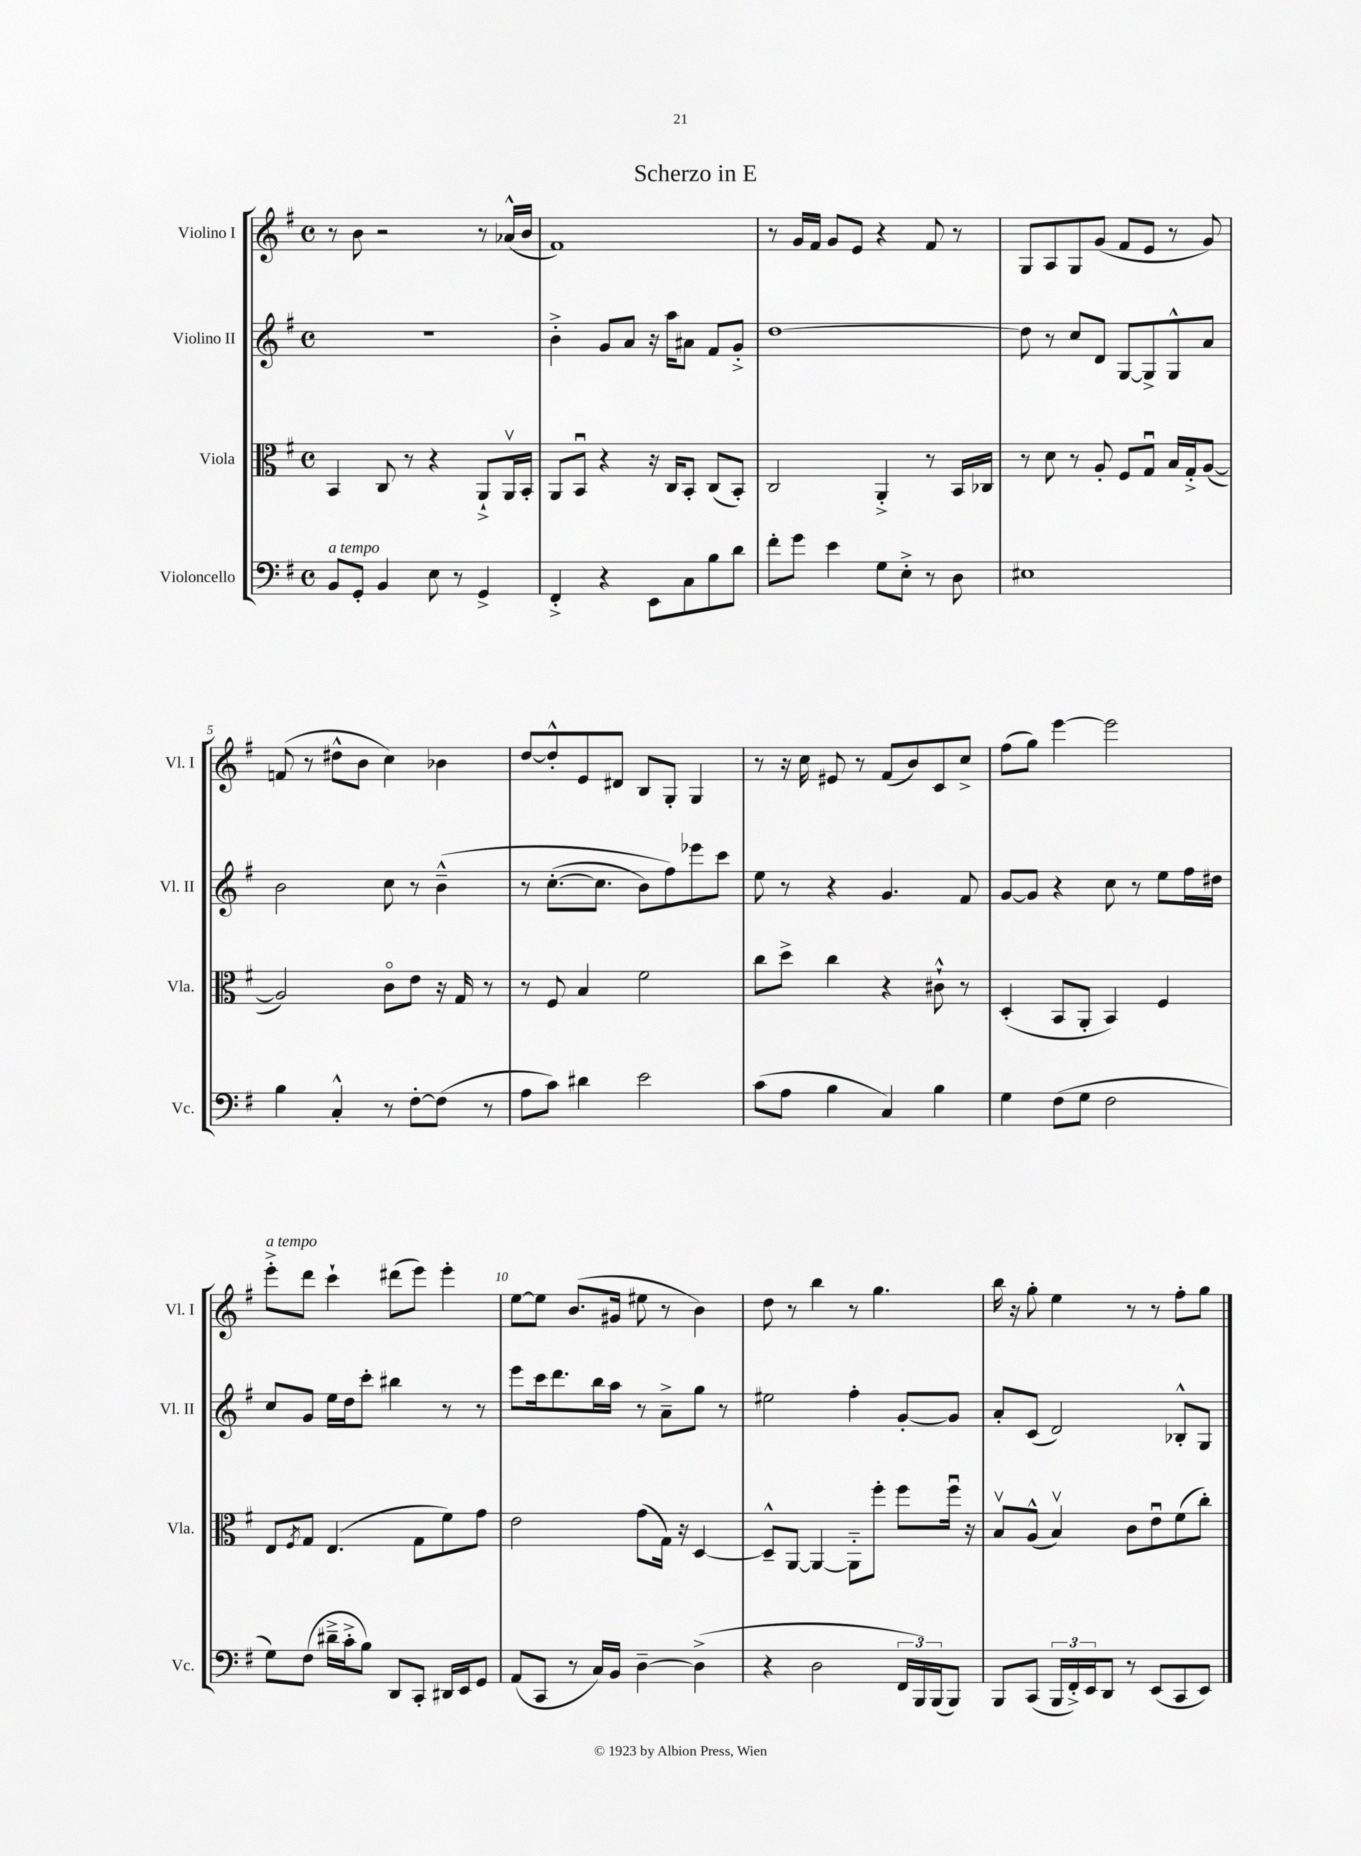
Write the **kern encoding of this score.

**kern	**kern	**kern	**kern
*part4	*part3	*part2	*part1
*staff4	*staff3	*staff2	*staff1
*I"Violoncello	*I"Viola	*I"Violino II	*I"Violino I
*I'Vc.	*I'Vla.	*I'Vl. II	*I'Vl. I
*clefF4	*clefC3	*clefG2	*clefG2
*k[f#]	*k[f#]	*k[f#]	*k[f#]
*M4/4	*M4/4	*M4/4	*M4/4
*met(c)	*met(c)	*met(c)	*met(c)
=1	=1	=1	=1
!LO:TX:a:i:t=a tempo	!	!	!
8BB/L	4BB/	1r	8r
8GG'/J	.	.	8b\
4BB/	8C/	.	2r
.	8r	.	.
8E\	4r	.	.
8r	.	.	.
4GG^/	8AA`^/L	.	8r
.	16AAv/L	.	(16a-X^^/LL
.	16BB'/JJ	.	16b/JJ
=2	=2	=2	=2
4FF#'^/	8AA/L	4b'^\	1f#)
.	8BBu/J	.	.
4r	4r	8g/L	.
.	.	8a/J	.
8EE\L	16r	16r	.
.	16C/KL	16aa\KL	.
8C\	8BB'/J	8a#X\J	.
8B\	(8C/L	8f#/L	.
8d\J	8BB'/J)	8g'^/J	.
=3	=3	=3	=3
8f#'\L	2C/	[1dd	8r
8g\J	.	.	16g/LL
.	.	.	16f#/JJ
4e\	.	.	8g/L
.	.	.	8e/J
8G\L	4AA'^/	.	4r
8E'^\J	.	.	.
8r	8r	.	8f#/
8D\	16BB/LL	.	8r
.	16C-X/JJ	.	.
=4	=4	=4	=4
1E#X	8r	8dd\]	8G/L
.	8d\	8r	8A/
.	8r	8cc/L	8G/
.	8A'/	8d/J	(8g/J
.	8F#/L	[8G/L	8f#/L
.	8Gu/J	8G^/]	8e/J
.	16B/LL	8G^^/	8r
.	16G'^/J	.	.
.	([8A/J	8a/J	8g/)
!!LO:LB:g=z
=5	=5	=5	=5
4B\	2A/])	2b\	(8fn/
.	.	.	8r
4C'^^/	.	.	8dd#X^^\L
.	.	.	8b\J
8r	8c\L	8cc\	4cc\)
[8F#'\L	8e\J	8r	.
(8F#\J]	16r	(4b~^^\	4b-X\
.	16G/	.	.
8r	8r	.	.
=6	=6	=6	=6
8A\L	8r	8r	[8dd/L
8c\J)	8F#/	([8.cc'\L	8dd'^^/]
4d#X\	4B/	.	8e/
.	.	8.cc\J]	.
.	.	.	8d#X/J
2e\	2f#\	8b\L)	8B/L
.	.	8ff#\)	8G'/J
.	.	8eee-X\	4G/
.	.	8ccc\J	.
=7	=7	=7	=7
(8c\L	8cc\L	8ee\	8r
8A\J	8dd^\J	8r	16r
.	.	.	16cc\
4B\	4cc\	4r	8e#X/
.	.	.	8r
4C/)	4r	4.g/	(8f#/L
.	.	.	8b/)
4B\	8c#X`^^\	.	8c/
.	8r	8f#/	8cc^/J
=8	=8	=8	=8
4G\	(4D'/	[8g/L	(8ff#\L
.	.	8g/J]	8gg\J)
(8F#\L	8BB/L	4r	[4eee\
8G\J	8AA'/J	.	.
2F#\	4BB/)	8cc\	2eee\]
.	.	8r	.
.	4F#/	8ee\L	.
.	.	16ff#\L	.
.	.	16dd#X\JJ	.
!!LO:LB:g=z
=9	=9	=9	=9
!	!	!	!LO:TX:a:i:t=a tempo
8G\L)	8E/L	8cc/L	8eee'^\L
.	8qF#/	.	.
(8F#\J	8G/J	8g/J	8ddd\J
16d#X~^\LL	(4.E/	16ee\LL	4ccc`\
16c'^\J	.	16dd\J	.
8B\J)	.	8ccc'\J	.
8DD/L	.	4bb#X\	(8ddd#X\L
8CC'/J	8G\L	.	8eee\J)
16DD#X/LL	8f#\)	8r	4eee'\
16EE/J	.	.	.
8GG/J	8g\J	8r	.
=10	=10	=10	=10
(8AA/L	2e\	8eee\L	[8ee\L
8CC/J	.	16ccc\k	8ee\J]
.	.	8.ddd\	.
8r	.	.	(8.b/L
16C/LL)	.	16bb\L	.
16BB/JJ	.	16aa\JJ	16g#X/Jk
[4D~\	(8g\L	8r	8ee#X\
.	16G\Jk)	8a~^\L	8r
.	16r	.	.
(4D^\]	[4D/	8gg\J	4b\)
.	.	8r	.
=11	=11	=11	=11
4r	8D~^^/L]	2ee#X\	8dd\
.	[8AA/J	.	8r
2D\	4AA/_	.	4bb\
.	8AA\L]	4ff#'\	8r
.	8ff#'\J	.	4.gg\
24FF#/LL	8ff#\L	[8g'/L	.
24BBB/)	.	.	.
(24BBB/J	.	.	.
8BBB/J)	16ff#u\Jk	8g/J]	.
.	16r	.	.
=12	=12	=12	=12
8BBB/L	8Bv/L	8a'/L	16bb\
.	.	.	16r
(8CC/J	(8A^^/J	(8c/J	8gg'\
24BBB/LL	4Bv/)	2d/)	4ee\
24FF#'^/)	.	.	.
24EE/J	.	.	.
8DD/J	.	.	.
8r	8c\L	.	8r
(8EE/L	8eu\	.	8r
8CC/	(8f#\	8B-X'^^/L	8ff#'\L
8EE/J)	8cc'\J)	8G/J	8gg\J
==	==	==	==
*-	*-	*-	*-
